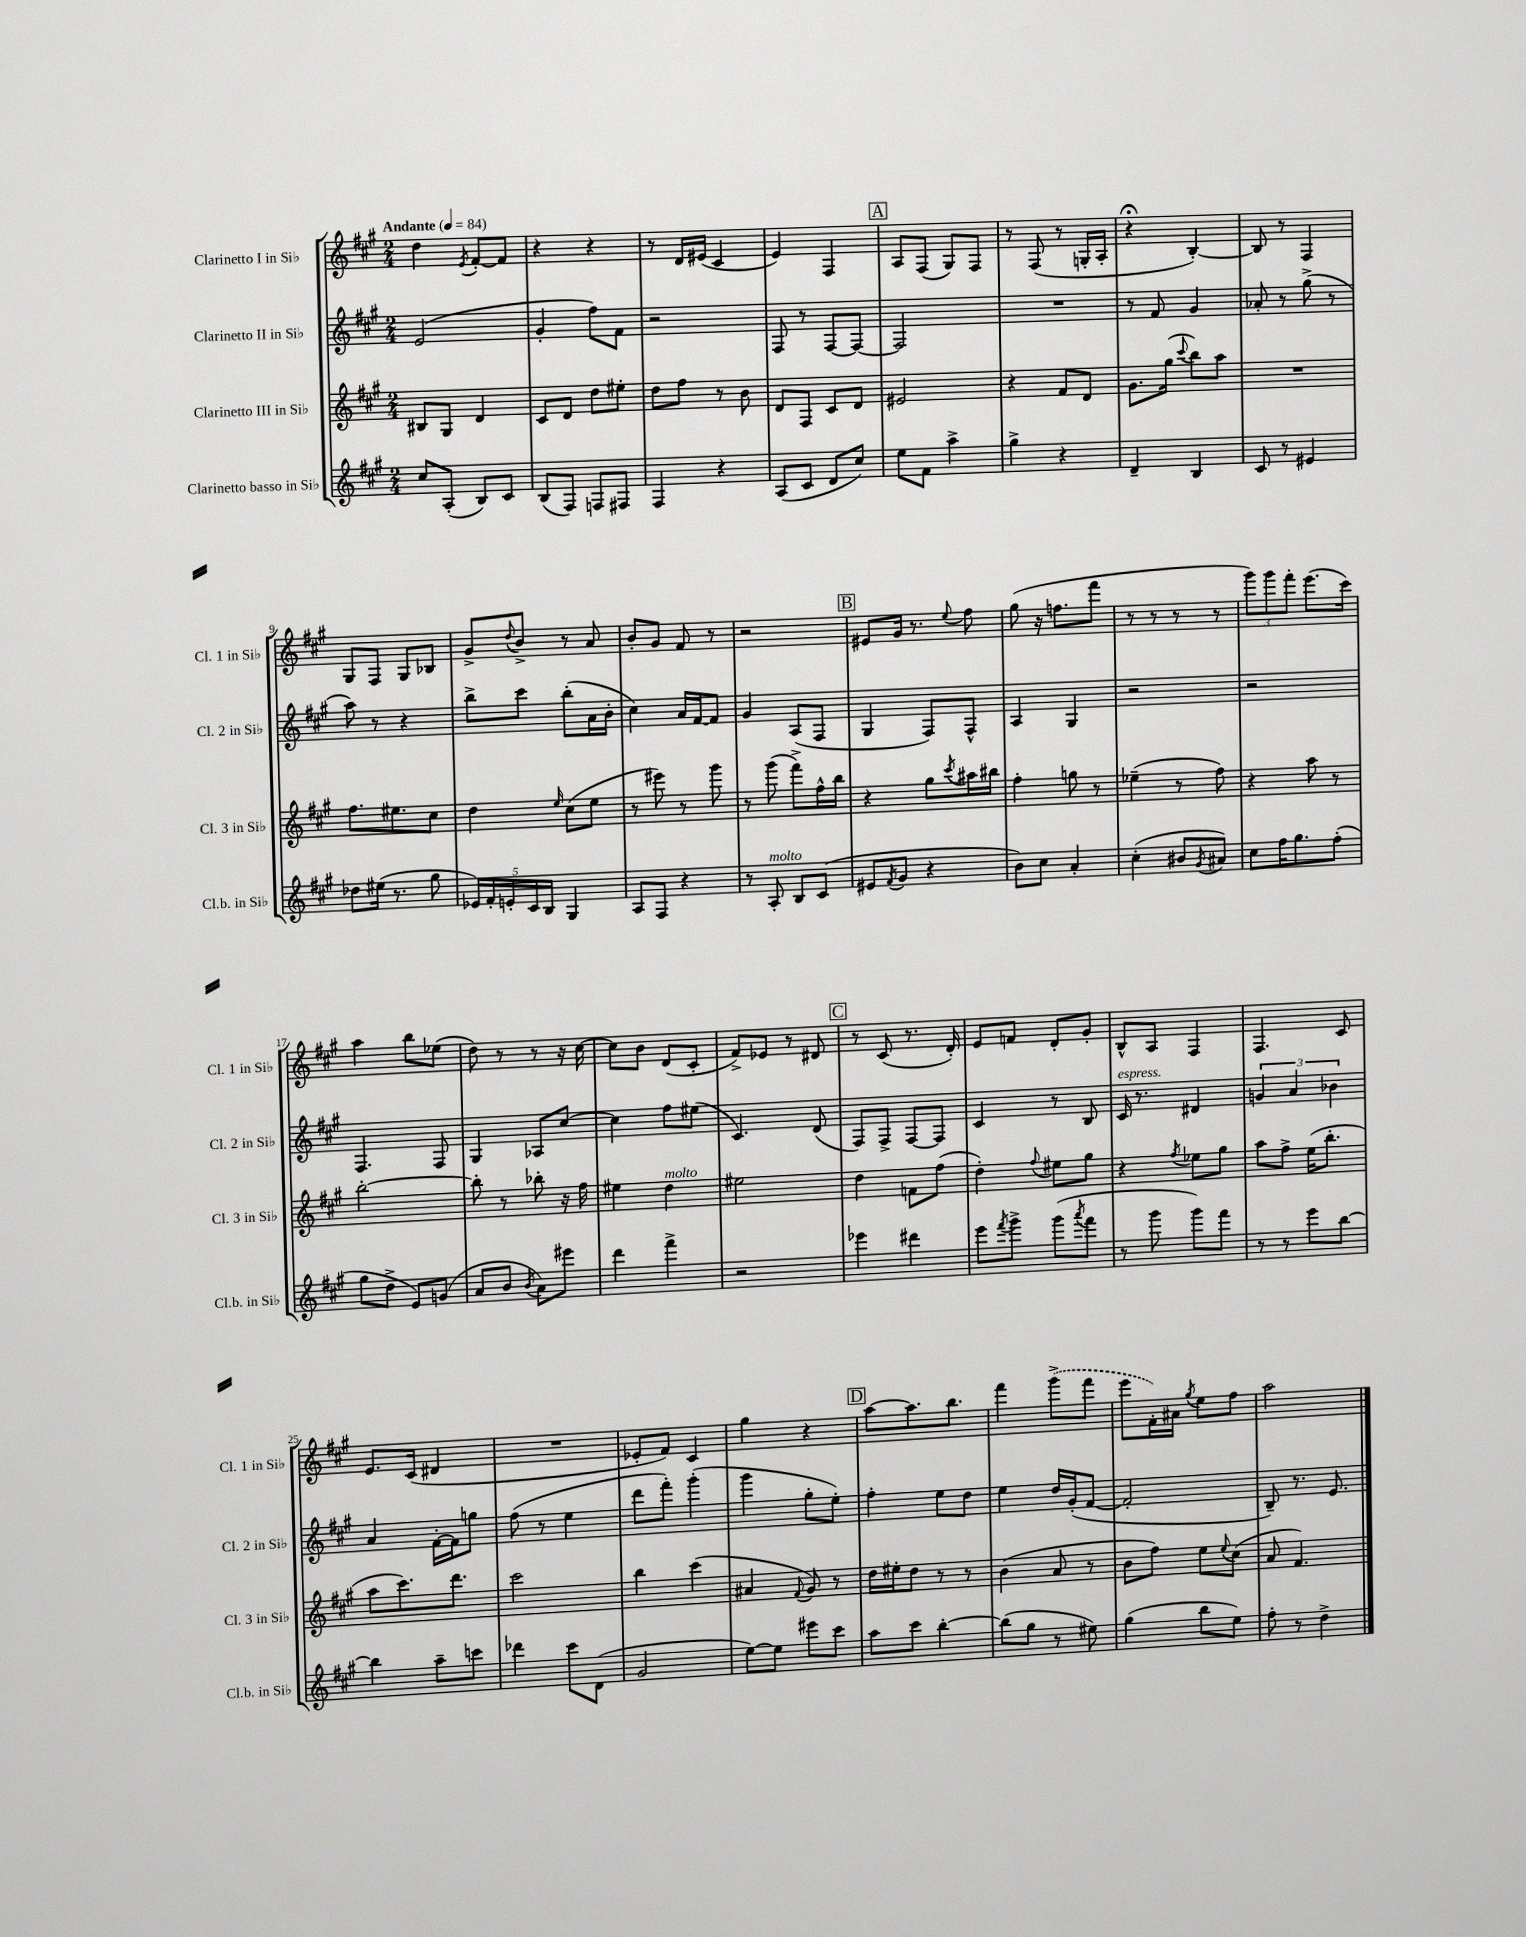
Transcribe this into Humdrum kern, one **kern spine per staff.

**kern	**kern	**kern	**kern
*staff4	*staff3	*staff2	*staff1
*clefG2	*clefG2	*clefG2	*clefG2
*k[f#c#g#]	*k[f#c#g#]	*k[f#c#g#]	*k[f#c#g#]
*M2/4	*M2/4	*M2/4	*M2/4
*MM84	*MM84	*MM84	*MM84
8cc#	8B#	(2e	4dd
(8A'	8G#	.	.
.	.	.	8qe
8B)	4d	.	[8f#'
8c#	.	.	8f#]
=	=	=	=
(8B	8c#	4g#'	4r
8F#)	8d	.	.
8F	8dd	8ff#)	4r
8F#	8ee#'	8f#	.
=	=	=	=
4F#	8dd	2r	8r
.	8ff#	.	16d
.	.	.	(16e#
4r	8r	.	4c#
.	8b	.	.
=	=	=	=
(8A	8d	8F#	4e)
8c#	8F#	8r	.
8d	8c#	[8F#	4F#
8cc#)	8d	8F#_	.
=	=	=	=
8ee	2e#	2F#]	8A
8f#	.	.	(8F#
4aa^	.	.	8G#)
.	.	.	8F#
=	=	=	=
4gg#^	4r	2r	8r
.	.	.	(8F#
4r	8f#	.	8r
.	8d	.	16G'
.	.	.	16A'
=	=	=	=
4d~	8.g#	8r	4r;
.	.	8f#	.
.	(16gg#	.	.
.	8qqccc#	.	.
4B	8bb)	4g#	[4B')
.	8aa	.	.
=	=	=	=
8c#	2r	8a-'	8B]
8r	.	8r	8r
4e#	.	(8gg#^	4F#
.	.	8r	.
=	=	=	=
8dd-	8.ff#	8aa)	8G#
(16ee#	.	8r	8F#
8.r	8.ee#	.	.
.	.	4r	8G#
8gg#	8cc#	.	8B-
=	=	=	=
20e-)	4dd	8bb^	8g#^
20f#'	.	.	.
20e'	.	.	.
.	.	.	8qqdd
.	.	8ccc#	8b^
20c#	.	.	.
20B	.	.	.
.	16qqee	.	.
4G#	(8cc#	(8bb'	8r
.	8ee	16a	8a
.	.	16b'	.
=	=	=	=
8A	8r	4cc#)	8b'
8F#	8eee#)	.	8g#
4r	8r	16a	8f#
.	.	[16f#	.
.	8ggg#	8f#]	8r
=	=	=	=
8r	8r	4g#	2r
8A'	(8ggg#	.	.
8B	8fff#^)	(8A	.
(8c#	16ff#^^	8F#	.
.	16bb	.	.
=	=	=	=
8e#	4r	4G#	8e#
8qf#	.	.	.
8g#	.	.	16g#
.	.	.	8.r
4r	8gg#	8F#)	.
.	8qccc#	.	8qqee
.	16aa#	8F#^^	8ff#
.	16bb#	.	.
=	=	=	=
8b)	4ff#'	4A	(8gg#
8cc#	.	.	16r
.	.	.	8.ff
4a'	8gg	4G#	.
.	8r	.	8fff#
=	=	=	=
(4cc#'	(4ee-~	2r	8r
.	.	.	8r
8b#	8r	.	8r
8qg#	.	.	.
8a#)	8ff#)	.	8r
=	=	=	=
8cc#	4r	2r	12ggg#)
.	.	.	12ggg#
16ff#	.	.	.
.	.	.	12fff#'
8.gg#	.	.	.
.	8aa	.	(8.eee
(8ff#'	8r	.	.
.	.	.	16ccc#)
=	=	=	=
8gg#	[2bb'	4.F#	4aa
8dd^	.	.	.
8e)	.	.	8bb
(8g	.	8F#	(8ee-
=	=	=	=
8a	8bb']	4G#	8dd)
8b	8r	.	8r
8qb	.	.	.
8a)	8bb-'	8A-	8r
8eee#	16r	[8cc#	16r
.	16ff#	.	[16cc#
=	=	=	=
4ddd	4ee#	4cc#]	8cc#]
.	.	.	8b
4fff#^	4dd	8ff#	(8d
.	.	(8ee#	8c#'
=	=	=	=
2r	2ee#	4.c#)	8f#^)
.	.	.	8e-
.	.	.	8r
.	.	(8d	8d#
=	=	=	=
4eee-	4dd	8F#)	8r
.	.	8F#^	(8c#
4ddd#	8f	[8F#	8.r
.	(8ff#	8F#]	.
.	.	.	16d')
=	=	=	=
8eee	4dd')	4c#	8e
8qfff#	.	.	.
8ggg#^	.	.	8f
.	8qqff#	.	.
(8ggg#	8ee#	8r	8d'
8qaaa	.	.	.
8fff#	8gg#	8B	8g#'
=	=	=	=
8r	4r	16c#	8B^^
.	.	8.r	.
8ggg#	.	.	8A
.	8qff#	.	.
8ggg#)	8ee-	4d#	4F#
8fff#	8gg#	.	.
=	=	=	=
8r	8aa	6g	4.F#
8r	8ff#^	.	.
.	.	6a	.
8eee	(16ee	.	.
.	8.bb'	.	.
.	.	6b-	.
[8bb	.	.	8c#
=	=	=	=
4bb]	8aa	4a	8.e
.	8.ccc#)	.	.
.	.	.	(16c#
8aa~	.	[16f#'	4d#
.	8.ddd	16f#]	.
8ccc	.	8gg	.
=	=	=	=
4ddd-	2ccc#	(8ff#	2r
.	.	8r	.
8ccc#	.	4ee	.
(8d	.	.	.
=	=	=	=
2g#	4bb	8ddd	8e-'
.	.	8fff#')	8f#)
.	(4ccc#	(4ggg#'	4c#
=	=	=	=
[8ee)	4a#	4ggg#	4gg#
8ee]	.	.	.
.	8qqf#	.	.
8eee#	8g#)	8gg#'	4r
8ccc#	8r	8ee')	.
=	=	=	=
8aa	16dd	4ff#'	[8aa
.	16ee#'	.	.
8ccc#	8dd	.	8.aa]
[4bb'	8r	8ee	.
.	.	.	8.bb
.	8r	8dd	.
=	=	=	=
(8bb]	(4b	4ee	4fff#
8gg#	.	.	.
8r	8a	16dd	(8ggg#^
.	.	(16g#'	.
8ee#)	8r	[8f#	8fff#
=	=	=	=
(4gg#	8b	2f#']	8eee
.	8ff#)	.	16f#')
.	.	.	16a#
.	.	.	8qgg#
8bb	8ee	.	8ee
.	8qqee	.	.
8ee)	(8cc#	.	8ff#
=	=	=	=
8ff#'	8a	8B~)	2aa
8r	4.f#)	8.r	.
4dd^	.	.	.
.	.	8.e	.
==	==	==	==
*-	*-	*-	*-
